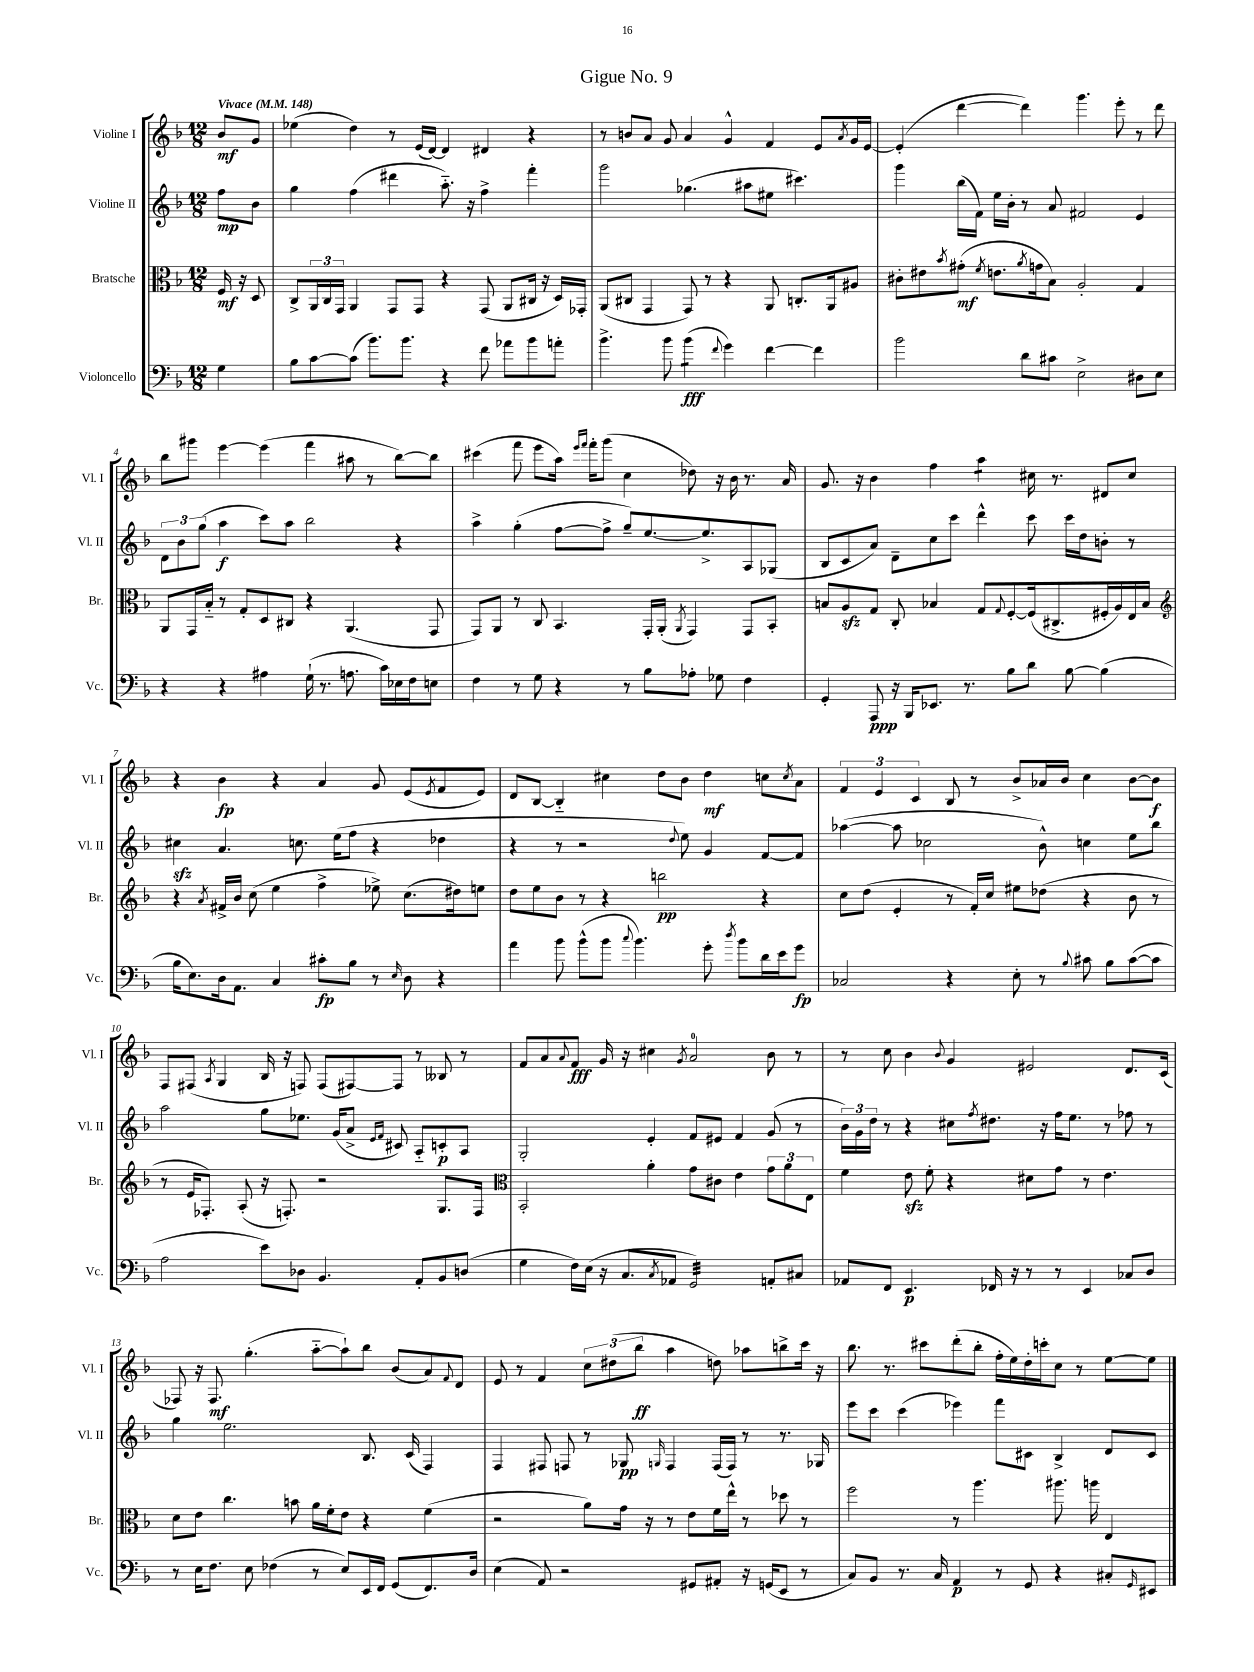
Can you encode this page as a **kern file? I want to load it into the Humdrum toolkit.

**kern	**kern	**kern	**kern
*staff4	*staff3	*staff2	*staff1
*clefF4	*clefC3	*clefG2	*clefG2
*k[b-]	*k[b-]	*k[b-]	*k[b-]
*M12/8	*M12/8	*M12/8	*M12/8
*MM148	*MM148	*MM148	*MM148
4G	16F	8ff	8b-
.	16r	.	.
.	8D	8b-	8g
=	=	=	=
8B-	8C^	4gg	(4ee-
[8c	24AA	.	.
.	24C	.	.
.	24GG	.	.
(8c]	4AA	(4ff	4dd)
8.b-)	.	.	.
.	8GG	4ddd#	8r
8.b-	.	.	.
.	8GG	.	(16e
.	.	.	[16d)
4r	4r	8.aa'~)	4d]
.	.	16r	.
8f	(8GG	4ff^	4d#
8a-	8AA	.	.
8b-	16C#	4fff'	4r
.	16r	.	.
8a'	16D)	.	.
.	16GG-'	.	.
=	=	=	=
4.b-^	(8AA	2ggg	8r
.	8C#	.	8b
.	4GG	.	8a
8b-	.	.	8g
(4b-	8GG)	(4.gg-	4a
.	8r	.	.
8qqf	.	.	.
4g)	4r	.	4g^^
.	.	8aa#	.
[4f	8AA	8ee#	4f
.	8.C'	4.ccc#)	.
4f]	.	.	8e
.	16AA	.	.
.	.	.	8qa
.	8A#	.	16g
.	.	.	[16e
=	=	=	=
2b-	8c#'	4ggg	(4e']
.	8e#	.	.
.	8qb-	.	.
.	(8g#'	(16bb-	[4ddd
.	.	16f)	.
.	8qf	.	.
.	8.e	16ee	.
.	.	16b-'	.
8d	.	8r	4ddd])
.	8qa	.	.
.	16g	.	.
8c#	8B-)	8a	.
2E^	2A'	2f#	4.ggg
.	.	.	8eee'
8D#	4G	4e	8r
8E	.	.	8ddd
=	=	=	=
4r	8AA	12d	8bb-
.	.	12b-	.
.	16GG	.	8ggg#
.	.	(12gg	.
.	16B-'~	.	.
4r	8r	4aa	[4eee
.	8G'	.	.
4A#	8D	8ccc)	(4eee]
.	8C#	8aa	.
(16G`	4r	2bb-	4fff
8.r	.	.	.
8.A	(4.AA	.	8aa#
.	.	.	8r
16c)	.	.	.
16E-	.	4r	[8bb-)
16F	.	.	.
8E	8GG	.	8bb-]
=	=	=	=
4F	8GG)	4aa^	(4ccc#
.	8AA	.	.
8r	8r	(4gg'	8fff
8G	8C	.	8eee
4r	4.BB-	[8ff	16aa)
.	.	.	16qqeee
.	.	.	16qqfff
.	.	.	16fff'
.	.	8ff^]	(8ggg
8r	.	8gg~)	4cc
8B-	16GG'	[8.ee	.
.	(16AA'	.	.
.	8qAA	.	.
8A-'	4GG)	.	8dd-)
.	.	8.ee^]	.
8G-	.	.	16r
.	.	.	16b-
4F	8GG	8A	8.r
.	8BB-'	(8G-	.
.	.	.	16a
=	=	=	=
4GG'	8B	8B-	8.g
.	8A	8c	.
.	.	.	16r
8AAA	8G	8a)	4b-
16r	8C'	8d~	.
16BBB-	.	.	.
8.EE-	4B-	8cc	4ff
.	.	8ccc	.
8.r	.	.	.
.	8G	4ddd^^	4aa
.	8qqG	.	.
8B-	[8F'	.	.
8d	(16F]	8ccc	16cc#
.	8.C#^	.	8.r
[8B-	.	16ccc	.
.	.	16dd	.
(4B-]	16F#'	8b'	8d#
.	16A)	.	.
.	16E	8r	8cc#
.	16B-	.	.
=	=	=	=
*	*clefG2	*	*
16B-	4r	4cc#	4r
8.E)	.	.	.
.	8qa	.	.
16D	16f#^	4.a	4b-
8.AA	16b-	.	.
.	(8cc	.	.
4C	4ee	.	4r
.	.	8.cc	.
8c#'	4ff^	.	4a
.	.	(16ee	.
8B-	.	8ff	.
8r	8ee-^)	4r	8g
16qqE	.	.	.
8D	(8.cc	.	(8e
.	.	.	8qe
4r	.	4dd-	8f
.	16dd#)	.	.
.	8ee	.	8e)
=	=	=	=
4a	8dd	4r	8d
.	8ee	.	[8B-
8b-	8b-	8r	4B-'~]
(8b-^^	8r	2r	.
8b-	4r	.	4cc#
8qqcc	.	.	.
4.b-)	.	.	.
.	2bb	.	8dd
.	.	8qqdd	.
.	.	8ee)	8b-
8g'	.	4g	4dd
8qdd	.	.	.
8b-	.	.	.
16d	4r	[8f	8cc
16e	.	.	.
.	.	.	8qcc
8g	.	8f]	8a
=	=	=	=
2C-	8cc	([4aa-	6f
.	(8dd	.	.
.	.	.	6e
.	4e'	8aa-]	.
.	.	.	6c
.	.	2cc-	.
4r	8r	.	8B-
.	16f')	.	8r
.	16cc	.	.
8E'	8ee#	.	8b-^
8r	(8dd-	8b-^^)	16a-
.	.	.	16b-
8qqB-	.	.	.
8c#	4r	4cc	4cc
8B-	.	.	.
([8c#	8b-	8ee	[8b-
8c#]	8r	8bb-	8b-]
=	=	=	=
2A	8r	2aa	8F
.	16e	.	(8F#
.	8.F-')	.	.
.	.	.	8qA
.	.	.	4G
.	(8A'	.	.
8e)	16r	8gg	16B-
.	8.F')	.	16r
8D-	.	8.ee-	8F)
4.BB-	2r	.	(8F
.	.	(16g	.
.	.	8a^	[8F#)
.	.	16qqe	.
.	.	16qqf	.
.	.	8c#)	8F#]
8AA'	.	8A'~	8r
8BB-	8.G	8c'	8B--
(8D	.	8A	8r
.	16F	.	.
=	=	=	=
*	*clefC3	*	*
4G	2BB-'	2G'	8f
.	.	.	8a
.	.	.	8qqa
16F)	.	.	8f
(16E	.	.	.
16r	.	.	16g
8.C	.	.	16r
.	4a'	4e'	4cc#
8qC	.	.	.
8AA-	.	.	.
.	.	.	8qg
2GG)	8g	8f	2a
.	8c#	8e#	.
.	4e	4f	.
8AA'	12g	(8g	8b-
.	12a	.	.
8C#	.	8r	8r
.	12E	.	.
=	=	=	=
8AA-	4f	24b-)	8r
.	.	24g	.
.	.	24dd	.
8FF	.	8r	8cc
4.EE	8e	4r	4b-
.	8f'	.	.
.	.	.	8qqb-
.	4r	8cc#	4g
.	.	8qff	.
16FF-	.	8.dd#	.
16r	.	.	.
8r	8d#	.	2e#
.	.	16r	.
8r	8g	16ff	.
.	.	8.ee	.
4EE	8r	.	.
.	4.e	8r	.
8C-	.	8ff-	8.d
8D	.	8r	.
.	.	.	(16c
=	=	=	=
8r	8d	4gg	8F-)
16E	8e	.	16r
8.F	.	.	8.F-
.	4.cc	2.ee	.
8E	.	.	(4.gg'
(4F-	.	.	.
.	8b	.	.
8r	16a	.	[8aa'~
.	16f'	.	.
8E)	8e	.	8aa`])
16EE	4r	8.B-	8bb-
16FF	.	.	.
(8GG	.	.	(8b-
.	.	(16c	.
8.FF)	(4f	4F)	8a)
.	.	.	8qqf
.	.	.	8d
16D	.	.	.
=	=	=	=
(4E	2r	4F	8e
.	.	.	8r
8AA)	.	8F#	4f
2r	.	8F	.
.	8a)	8r	12cc
.	.	.	(12dd#
.	16g	8G-	.
.	.	.	12bb-
.	16r	.	.
.	.	16qqG	.
.	8r	4F	4aa
8GG#	8e	.	.
8AA#'	16f	(16F	8dd)
.	16ee^^	16F)	.
16r	8r	8r	8aa-
(16GG	.	.	.
8EE	8dd-	8.r	8bb^
8r	8r	.	16ccc
.	.	16G-	16r
=	=	=	=
8C)	2ff	8eee	8.bb-
8BB-	.	8ccc	.
.	.	.	8.r
8.r	.	(4ccc	.
.	.	.	8ccc#
16C	.	.	.
4AA	8r	4eee-)	(8ddd'
.	4.aa	.	8bb-'
8r	.	8fff	16ff'
.	.	.	16ee)
8GG	.	8c#	16dd'
.	.	.	16ccc'
4r	8.aa#	4B-^	8cc
.	.	.	8r
.	16aa	.	.
8C#'	4E	8d	[8ee
16qqGG	.	.	.
8EE#	.	8c#	8ee]
==	==	==	==
*-	*-	*-	*-
